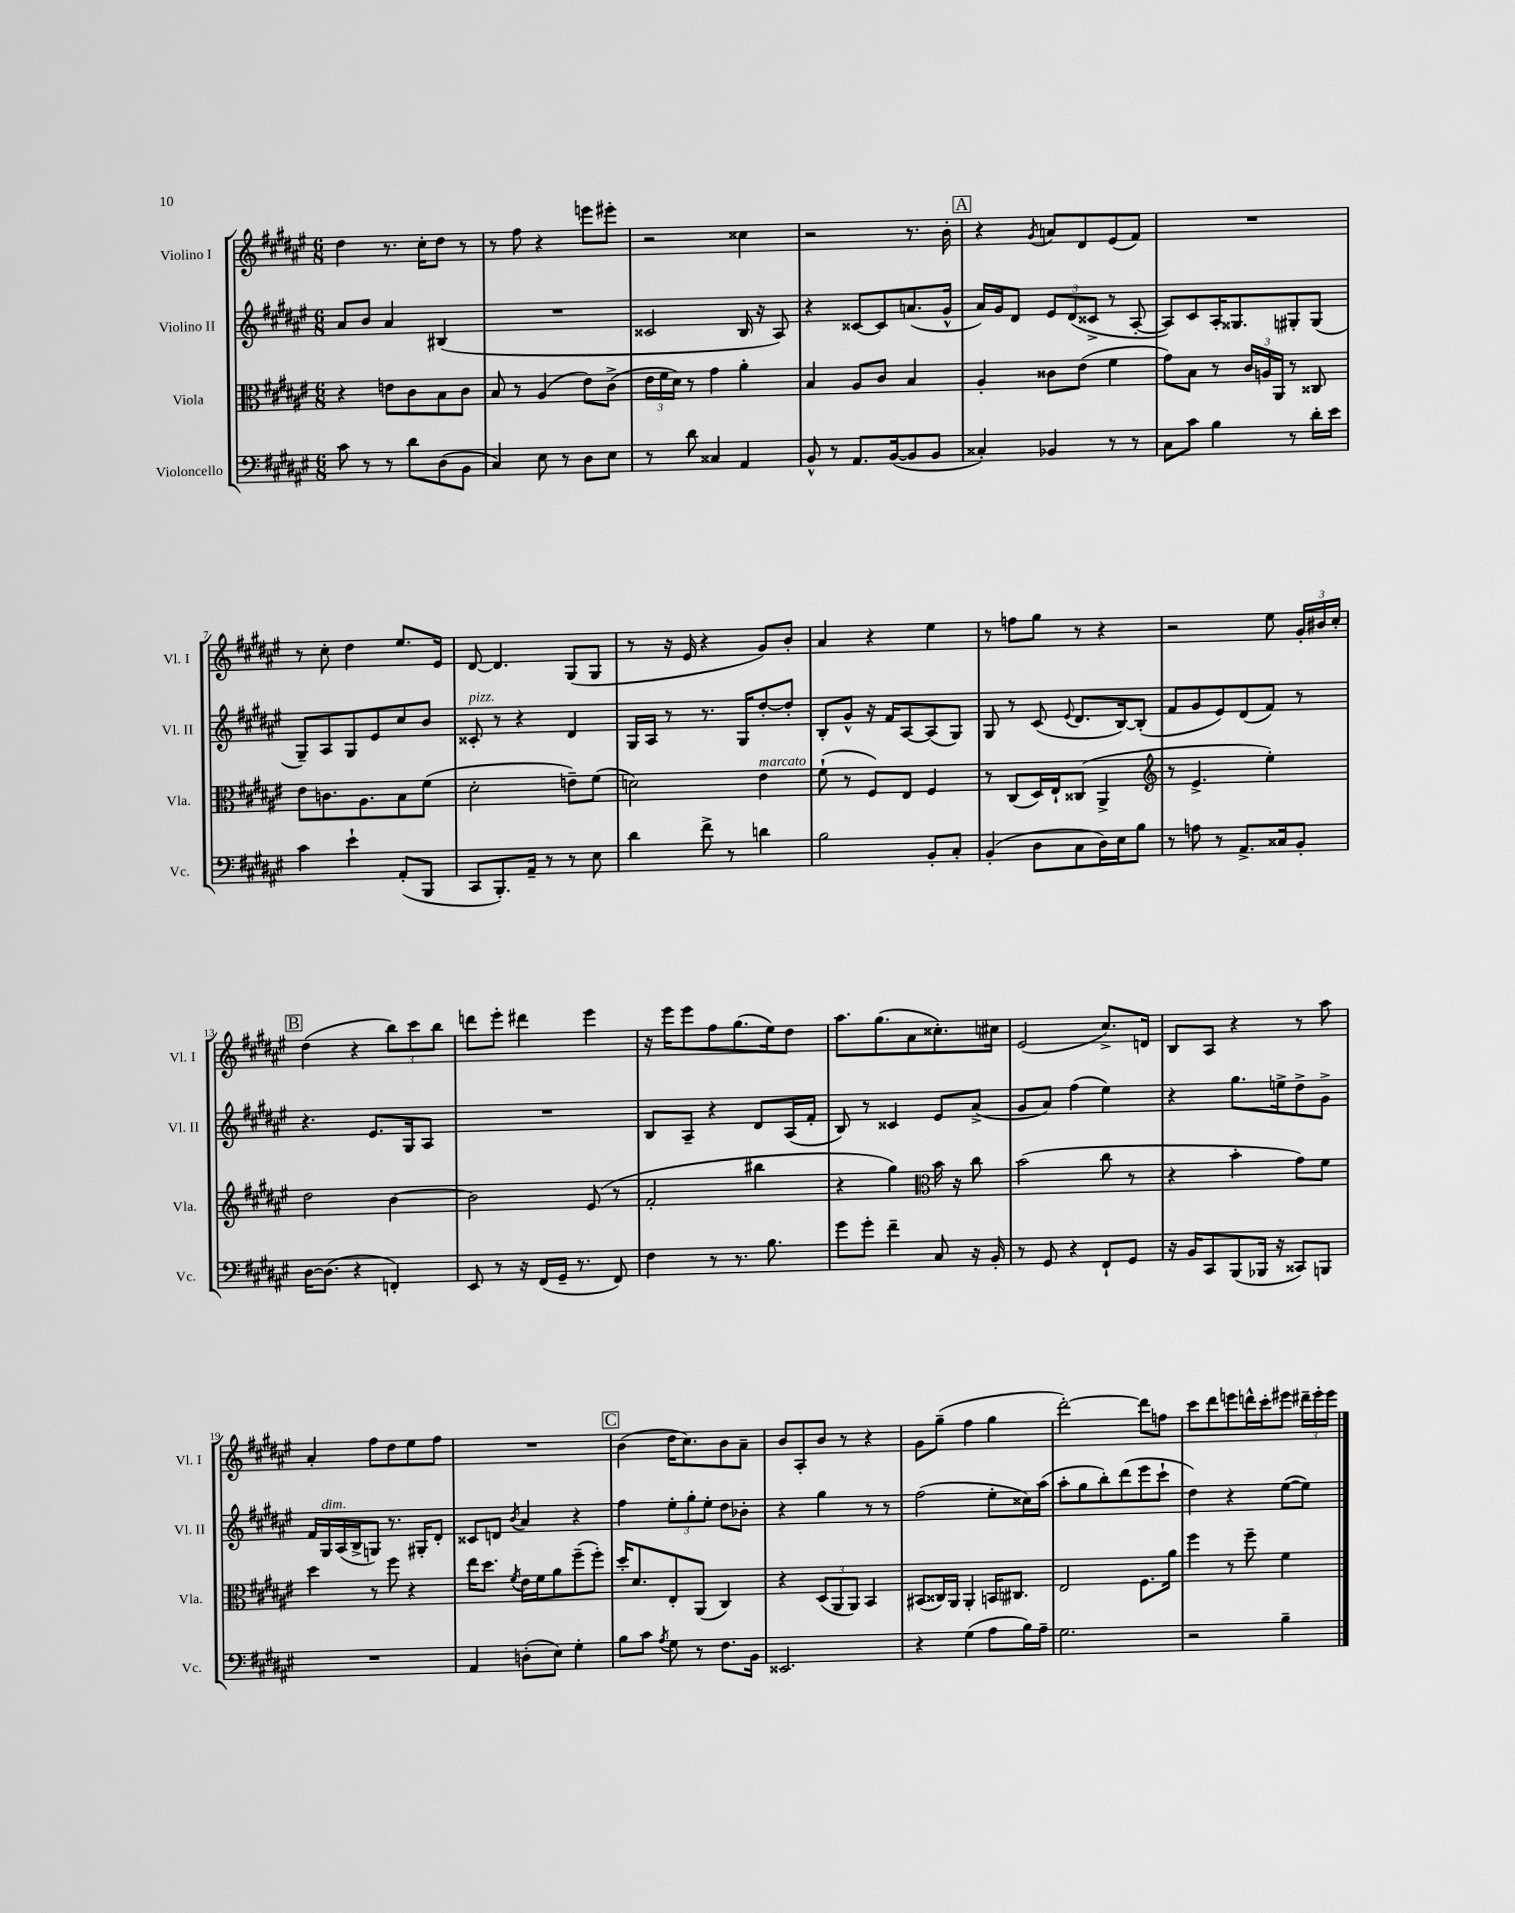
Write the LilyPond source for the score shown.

<<
\new StaffGroup <<
\new Staff = "s0" \with { instrumentName = "Violino I" shortInstrumentName = "Vl. I" } {
    \clef treble \key fis \major \numericTimeSignature \time 6/8
    \autoBeamOff dis''4 r8. cis''16[-. dis''8] r8 |
    r8 fis''8 r4 e'''8[ eis'''8]-. |
    r2 cisis''4 |
    r2 r8. b'16-. |
    \mark \markup { \box "A" } r4 \acciaccatura { gis'8 } a'8[ dis'8 eis'8( fis'8]) |
    R2. |
    r8 cis''8-. dis''4 eis''8.[ eis'16] |
    dis'8~ dis'4. gis8[( gis8] |
    r8 r16 eis'16 r4 gis'8[) b'8]-. |
    ais'4 r4 eis''4 |
    r8 f''8[ gis''8] r8 r4 |
    r2 eis''8 \tuplet 3/2 { gis'16[-. bis'16 cis''16]-. } |
    \mark \markup { \box "B" } dis''4( r4 \tuplet 3/2 { b''8[) cis'''8 b''8] } |
    d'''8[ eis'''8]-. dis'''4 eis'''4 |
    r16 eis'''16[ eis'''8 fis''8 gis''8.( eis''16) dis''8] |
    ais''8.[ gis''8.( ais'8 cisis''8.-.) cis''16] |
    eis'2( cis''8.[->) d'16] |
    b8[ ais8] r4 r8 ais''8 |
    ais'4-. fis''8[ dis''8 eis''8 fis''8] |
    R2. |
    \mark \markup { \box "C" } b'4( dis''16[ cis''8.) b'8 ais'8]-- |
    b'8[ ais8-. b'8] r8 r4 |
    gis'8[ gis''8]--( fis''4 gis''4 |
    dis'''2~-.) dis'''8[ f''8] |
    cis'''8[ dis'''8 e'''8 d'''16-^ cis'''16-. eis'''8] \tuplet 3/2 { dis'''16[-- eis'''16-. eis'''16] } \bar "|." |
}
\new Staff = "s1" \with { instrumentName = "Violino II" shortInstrumentName = "Vl. II" } {
    \clef treble \key fis \major \numericTimeSignature \time 6/8
    \autoBeamOff ais'8[ b'8] ais'4 bis4( |
    R2. |
    cisis'2 b16 r16 ais8) |
    r4 cisis'8[~ cisis'8 a'8.( gis'16]-^ |
    \mark \markup { \box "A" } ais'16[) gis'16 dis'8] \tuplet 3/2 { eis'8[ dis'8( cisis'8]-> } r8 ais8~-. |
    ais8[) cis'8 ais16-. gisis8. gis8-. gis8]( |
    gis8[--) ais8 gis8 eis'8 cis''8 b'8] |
    cisis'8-.^\markup { \italic "pizz." } r8 r4 dis'4 |
    gis16[ ais16] r8 r8. gis16[ dis''8~-. dis''8]-. |
    b8[-. gis'8]-^ r16 fis'16[ ais8~ ais8( gis8]) |
    gis8 r8 cis'8( \appoggiatura { eis'8 } dis'8.[ b16~) b8]-.( |
    fis'8[ gis'8 eis'8) dis'8( fis'8]) r8 |
    \mark \markup { \box "B" } r4. eis'8.[ gis16 ais8] |
    R2. |
    b8[ ais8]-- r4 dis'8[ ais16( fis'16]-. |
    b8) r8 cisis'4 eis'8[ ais'8]->( |
    gis'8[ ais'8]) fis''4( eis''4) |
    r4 gis''8.[ e''16-> dis''8-> gis'8]-> |
    fis'16[ gis16^\markup { \italic "dim." } ais16( b16-> g8]) r8. gis16[-. dis'8]-. |
    cisis'8[ d'8] \acciaccatura { b'8 } ais'4 r4 |
    \mark \markup { \box "C" } fis''4 \tuplet 3/2 { eis''8[-. gis''8-. eis''8]-. } dis''8[ bes'8]-. |
    r4 gis''4 r8 r8 |
    fis''2( eis''8[-. cisis''16) ais''16]( |
    ais''8[-. gis''8 b''8-.) dis'''8( eis'''8 cis'''8]-! |
    dis''4) r4 eis''8[~( eis''8]) \bar "|." |
}
\new Staff = "s2" \with { instrumentName = "Viola" shortInstrumentName = "Vla." } {
    \clef alto \key fis \major \numericTimeSignature \time 6/8
    \autoBeamOff r4 e'8[ cis'8 b8 cis'8] |
    b8 r8 ais4( eis'8[) cis'8]->( |
    \tuplet 3/2 { eis'16[ fis'16 dis'16]) } r8 gis'4 ais'4-. |
    b4 ais8[ cis'8] b4 |
    \mark \markup { \box "A" } ais4-. cisis'8[ eis'8]( fis'4 |
    gis'8[) b8] r8 \tuplet 3/2 { cis'16[ a16 ais,16] } r8 cisis8 |
    eis'8[ c'8. ais8. b8 fis'8]( |
    dis'2-. e'8[--) fis'8]( |
    d'2) eis'4^\markup { \italic "marcato" } |
    fis'8-!( r8 fis8[) eis8] fis4 |
    r8 cis8[( dis16) eis16-! cisis8]( ais,4-> |
    \clef treble r8 eis'4.-> eis''4-.) |
    \mark \markup { \box "B" } dis''2 b'4~ |
    b'2 eis'8( r8 |
    fis'2-. bis''4 |
    r4 gis''4) \clef alto b'16 r16 cis''8 |
    b'2( cis''8 r8 |
    r4 b'4-. gis'8[) fis'8] |
    dis''4 r8 fis''8 r4 |
    eis''16[ dis''8.] \acciaccatura { fis'8 } eis'16[ fis'16 ais'8 fis''8--( fis''8]-.) |
    \mark \markup { \box "C" } dis''16[-. dis'8. eis8-. ais,8]( cis4) |
    r4 \tuplet 3/2 { dis8[( ais,8 ais,8]) } b,4 |
    bis,8[( cisis16) ais,16] ais,4-. b,16[ cis8.] |
    eis2 fis8.[ ais'16] |
    fis''4 r8 fis''8-- fis'4 \bar "|." |
}
\new Staff = "s3" \with { instrumentName = "Violoncello" shortInstrumentName = "Vc." } {
    \clef bass \key fis \major \numericTimeSignature \time 6/8
    \autoBeamOff cis'8 r8 r8 dis'8[ dis8( b,8] |
    cis4) eis8 r8 dis8[ eis8] |
    r8 dis'8 cisis4 ais,4 |
    b,8-^ r8 ais,8.[ b,16~( b,8 b,8] |
    \mark \markup { \box "A" } cisis4-.) bes,4 r8 r8 |
    cis8[ cis'8] b4 r8 dis'16[-. eis'16] |
    cis'4 eis'4-! ais,8[-.( b,,8] |
    cis,8[ b,,8.-.) ais,16]-- r8 r8 eis8 |
    dis'4 fis'8-> r8 d'4 |
    b2 b,8[-. cis8]-. |
    b,4-.( dis8[ cis8 dis16) eis16 b8] |
    r8 a8 r8 ais,8.[-> cisis16 b,8]-. |
    \mark \markup { \box "B" } dis16[~ dis8.]( r4 f,4-.) |
    eis,8 r8 r16 fis,16[( gis,16]-- r8. fis,8) |
    fis4 r8 r8. b8. |
    gis'8[ gis'8]-. fis'4-- cis8 r16 b,16-. |
    r8 gis,8 r4 fis,8[-! gis,8] |
    r16 b,16[ cis,8 b,,8( bes,,16] r16 cisis,8[) b,,8] |
    R2. |
    ais,4 d8[-.( eis8]) gis4-. |
    \mark \markup { \box "C" } b8[ cis'8] \acciaccatura { ais8 } gis8 r8 fis8.[ b,16] |
    eisis,2. |
    r4 gis4( ais8[ b16) ais16]-- |
    gis2. |
    r2 b4-- \bar "|." |
}
>>
>>
